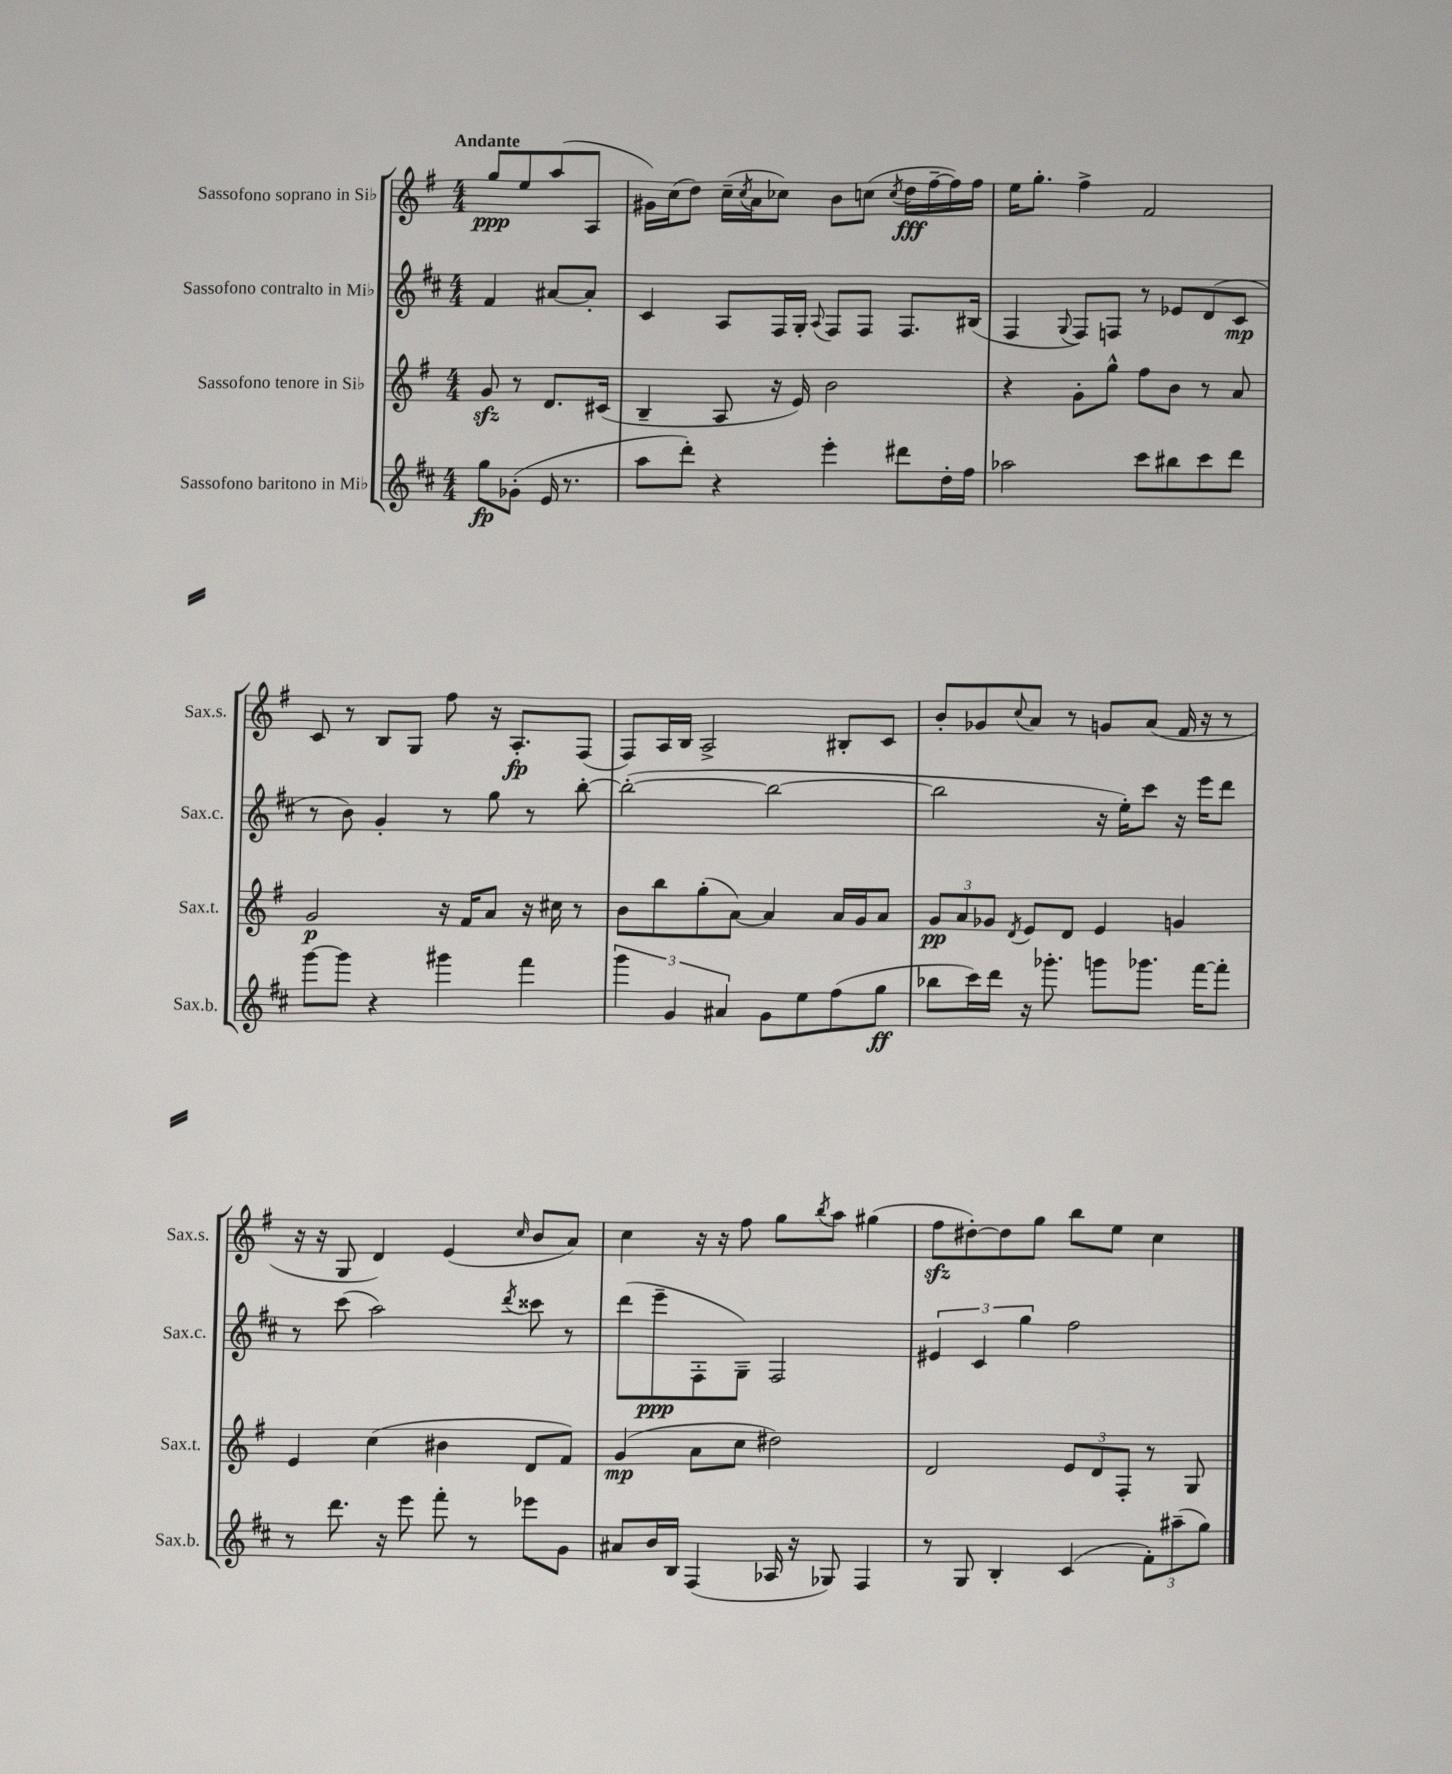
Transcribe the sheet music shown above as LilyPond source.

<<
\new StaffGroup <<
\new Staff = "s0" \with { instrumentName = "Sassofono soprano in Sib" shortInstrumentName = "Sax.s." } {
    \clef treble \key g \major \numericTimeSignature \time 4/4 \partial 2 \tempo "Andante"
    g''8\ppp e''8 a''8( a8 |
    gis'16) c''16( d''8) c''16--( \acciaccatura { c''8 } a'16 ces''8) b'8 c''8( \acciaccatura { c''8 } d''16\fff fis''16~-- fis''16) fis''16 |
    e''16 g''8.-. fis''4-> fis'2 |
    c'8 r8 b8 g8 fis''8 r16 a8.-.\fp fis8( |
    fis8) a16 b16 a2-> bis8-. c'8 |
    b'8-. ges'8 \appoggiatura { c''8 } a'8 r8 g'8 a'8( fis'16 r16 r8 |
    r16 r16 g8 d'4) e'4( \grace { c''16 } b'8 a'8) |
    c''4 r16 r16 fis''8 g''8 \acciaccatura { b''8 } a''8 gis''4( |
    fis''8\sfz dis''8~-.) dis''8 g''8 b''8 e''8 c''4 \bar "|." |
}
\new Staff = "s1" \with { instrumentName = "Sassofono contralto in Mib" shortInstrumentName = "Sax.c." } {
    \clef treble \key d \major \numericTimeSignature \time 4/4 \partial 2
    fis'4 ais'8~ ais'8-. |
    cis'4 a8 fis16 g16-. \appoggiatura { a8 } fis8 fis8 fis8. bis16( |
    fis4 \appoggiatura { g8 } fis8) f8 r8 ees'8 d'8( cis'8\mp |
    r8 b'8) g'4-. r8 g''8 r8 b''8~-. |
    b''2~-.( b''2~ |
    b''2 r16 e''16-.) cis'''8 r16 e'''16 d'''8 |
    r8 cis'''8( a''2) \acciaccatura { d'''8 } cisis'''8 r8 |
    d'''8( e'''8--\ppp fis8-. g8--) fis2 |
    \tuplet 3/2 { eis'4 cis'4 g''4 } fis''2 \bar "|." |
}
\new Staff = "s2" \with { instrumentName = "Sassofono tenore in Sib" shortInstrumentName = "Sax.t." } {
    \clef treble \key g \major \numericTimeSignature \time 4/4 \partial 2
    g'8\sfz r8 d'8. cis'16( |
    b4-- a8 r16 e'16) b'2 |
    r4 g'8-. g''8-^ fis''8 b'8 r8 a'8 |
    g'2\p r16 fis'16 a'8 r16 cis''16 r8 |
    b'8 b''8 g''8-.( a'8~) a'4 a'16 g'16 a'8 |
    \tuplet 3/2 { g'8\pp a'8 ges'8 } \acciaccatura { d'8 } e'8 d'8 e'4 g'4 |
    e'4 c''4( bis'4 d'8 fis'8) |
    g'4\mp( a'8 c''8 dis''2) |
    d'2 \tuplet 3/2 { e'8 d'8 fis8-. } r8 g8 \bar "|." |
}
\new Staff = "s3" \with { instrumentName = "Sassofono baritono in Mib" shortInstrumentName = "Sax.b." } {
    \clef treble \key d \major \numericTimeSignature \time 4/4 \partial 2
    g''8\fp ges'8-.( e'16 r8. |
    a''8 d'''8-.) r4 e'''4-. dis'''8 d''16-. fis''16 |
    aes''2 cis'''8 bis''8 cis'''8 d'''8 |
    g'''8~ g'''8 r4 gis'''4 fis'''4 |
    \tuplet 3/2 { g'''4 g'4 ais'4 } g'8 e''8 fis''8( g''8\ff |
    bes''8 cis'''16) d'''16 r16 ges'''8.-. g'''8 ges'''8. fis'''16~ fis'''8-. |
    r8 d'''8. r16 e'''8 fis'''8-. r8 ees'''8 g'8 |
    ais'8 b'16 b16 fis4( aes16 r16 ges8) fis4 |
    r8 g8 b4-. cis'4( \tuplet 3/2 { fis'8-.) ais''8--( g''8) } \bar "|." |
}
>>
>>
\layout { \context { \Score \remove "Bar_number_engraver" } }
